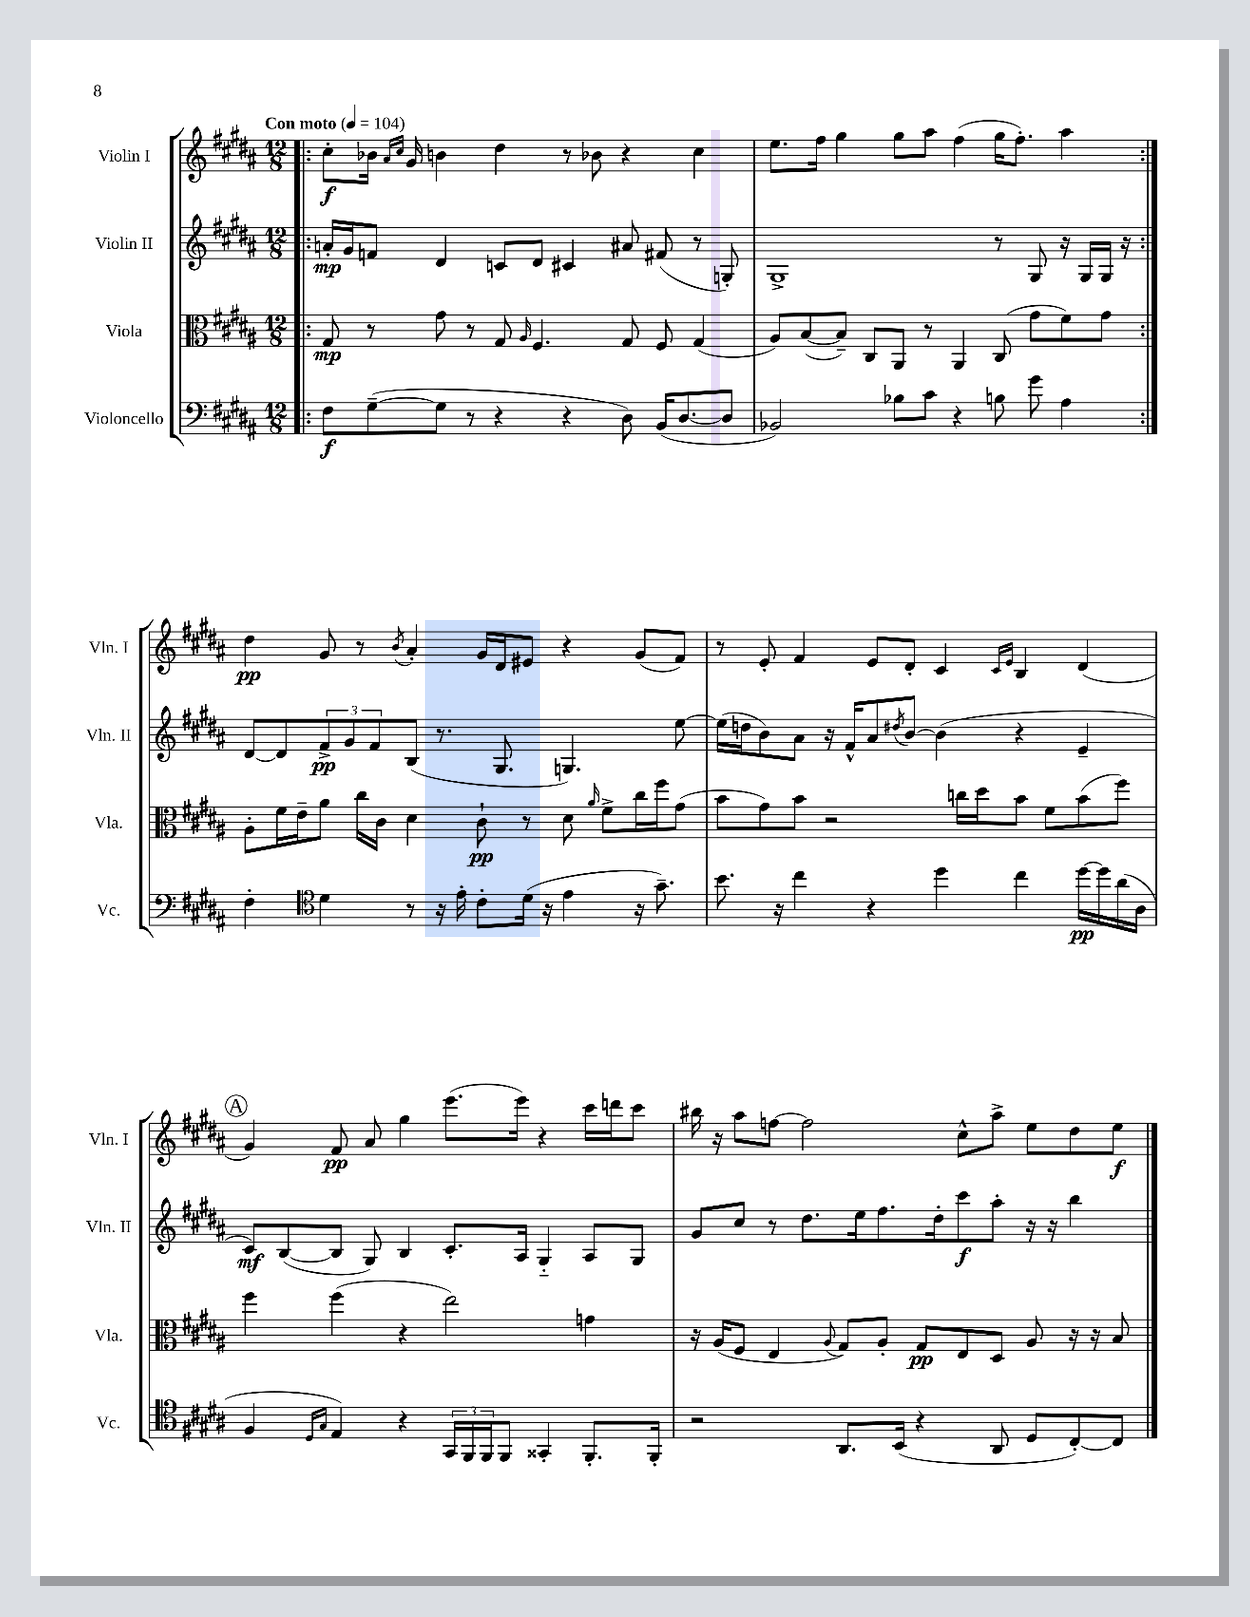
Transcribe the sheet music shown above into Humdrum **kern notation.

**kern	**kern	**kern	**kern
*staff4	*staff3	*staff2	*staff1
*clefF4	*clefC3	*clefG2	*clefG2
*k[f#c#g#d#a#]	*k[f#c#g#d#a#]	*k[f#c#g#d#a#]	*k[f#c#g#d#a#]
*M12/8	*M12/8	*M12/8	*M12/8
*MM104	*MM104	*MM104	*MM104
=!|:	=!|:	=!|:	=!|:
8F#	8G#	16a'	8cc#'
.	.	16g#	.
([8G#~	8r	8f	16b-
.	.	.	16qqa#
.	.	.	16qqcc#
.	.	.	16g#
8G#]	8g#	4d#	4b
8r	8r	.	.
4r	8G#	8c	4dd#
.	16qqA#	.	.
.	4.F#	8d#	.
4r	.	4c#	8r
.	.	.	8b-
8D#)	8G#	8a#	4r
(16BB	8F#	(8f#	.
[8.D#	.	.	.
.	(4G#	8r	4cc#
8D#]	.	8G')	.
=	=	=	=
2BB-)	8A#)	1G#^	8.ee
.	([8B	.	.
.	.	.	16ff#
.	8B~])	.	4gg#
.	8C#	.	.
8B-	8AA#	.	8gg#
8c#	8r	.	8aa#
4r	4AA#	.	(4ff#
8B	(8C#	8r	16gg#
.	.	.	8.ff#')
8g#	8g#	8G#	.
4A#	8f#)	16r	4aa#
.	.	16G#	.
.	8g#	16G#	.
.	.	16r	.
=:|!	=:|!	=:|!	=:|!
4F#'	8A#'	[8d#	4dd#
.	16f#	8d#]	.
.	16e~	.	.
*clefC4	*	*	*
4d#	8a#	12f#^	8g#
.	.	12g#	.
.	16cc#	.	8r
.	.	12f#	.
.	16c#	.	.
.	.	.	8qb
8r	4d#	(8B	4a#'
16r	.	8.r	.
16e'	.	.	.
8c#'	8c#`	.	16g#
.	.	8.G#	16d#
(16d#	8r	.	8e#
16r	.	.	.
4e	8d#	4.G)	4r
.	16qqa#	.	.
.	8f#^	.	.
16r	16cc#	.	(8g#
8.g#~)	16ff#	.	.
.	(8g#	[8ee	8f#)
=	=	=	=
8.b	8b	(16ee]	8r
.	.	16dd	.
.	8g#)	8b)	8e'
16r	.	.	.
4cc#	8b	8a#	4f#
.	2r	16r	.
.	.	16f#^^	.
4r	.	8a#	8e
.	.	8qdd#	.
.	.	[8b	8d#'
4dd#	.	(4b]	4c#
.	16cc	.	.
.	16dd#	.	.
.	.	.	16qqc#
.	.	.	16qqe
4cc#	8b	4r	4B
.	8f#	.	.
[16dd#	(8b	4e~	(4d#
16dd#]	.	.	.
(16a#	8ff#)	.	.
16A#	.	.	.
=	=	=	=
4F#	4ff#	8c#)	4g#)
.	.	([8B	.
16qqD#	.	.	.
16qqG#	.	.	.
4E)	(4ff#	8B]	8f#
.	.	8G#)	8a#
4r	4r	4B	4gg#
24GG#	2ee)	8.c#'	(8.eee
24FF#	.	.	.
24FF#	.	.	.
8FF#	.	.	.
.	.	16A#	16eee)
4GG##'	.	4G#'~	4r
8.FF#'	4g	8A#	16ccc#
.	.	.	16ddd
.	.	8G#	8ccc#
16FF#'	.	.	.
=	=	=	=
2r	16r	8g#	16bb#
.	(16A#	.	16r
.	8F#	8cc#	8aa#
.	4E	8r	[8ff
.	.	8.dd#	2ff]
.	8qqA#	.	.
8.AA#	8G#)	.	.
.	.	16ee	.
.	8A#'	8.ff#	.
(16BB	.	.	.
4r	8G#	.	.
.	.	16dd#'	.
.	8E	8ccc#	8cc#^^
8AA#	8D#	8aa#'	8aa#^
8D#	8A#	16r	8ee
.	.	16r	.
[8C#')	16r	4bb	8dd#
.	16r	.	.
8C#]	8B	.	8ee
==	==	==	==
*-	*-	*-	*-
